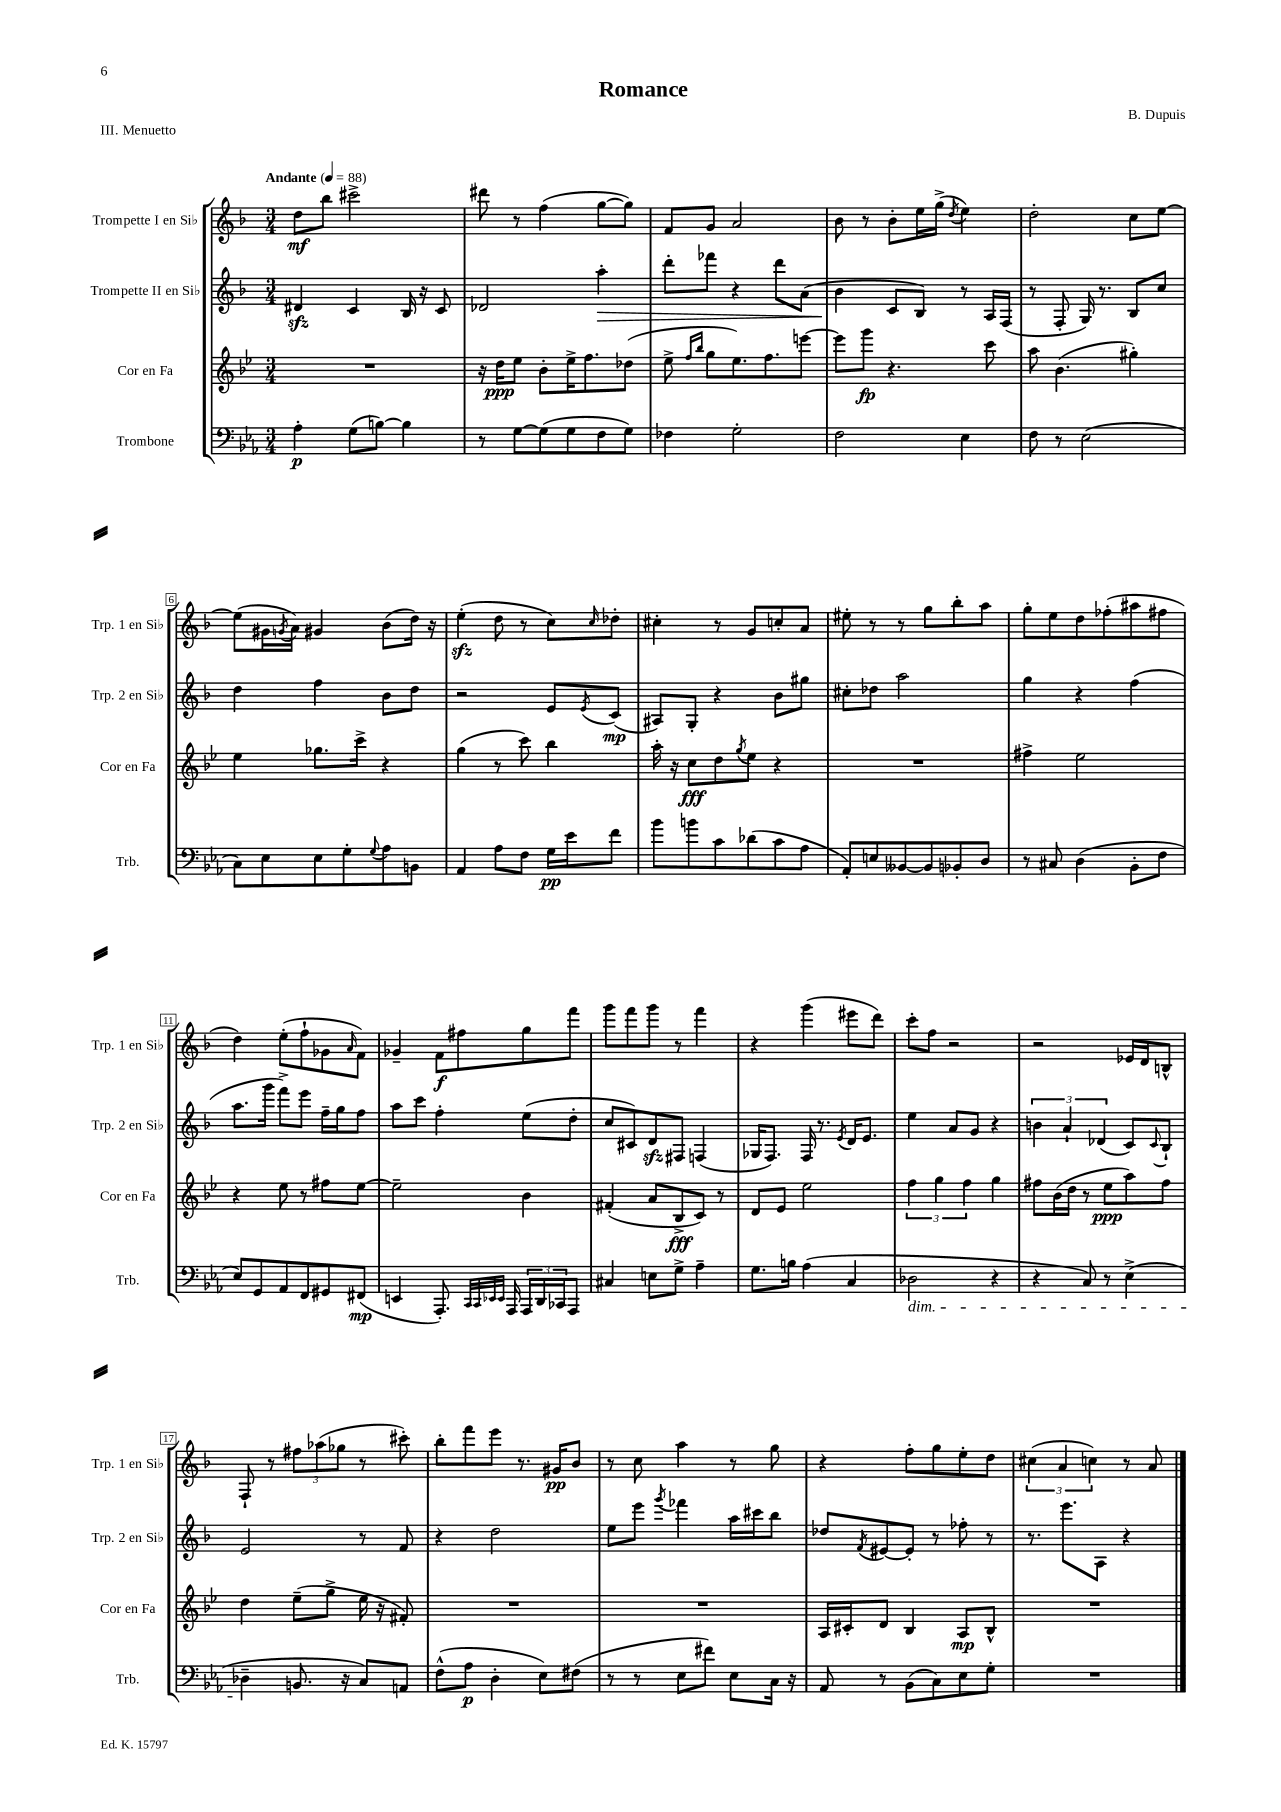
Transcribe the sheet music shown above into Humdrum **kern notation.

**kern	**kern	**kern	**kern
*staff4	*staff3	*staff2	*staff1
*clefF4	*clefG2	*clefG2	*clefG2
*k[b-e-a-]	*k[b-e-]	*k[b-]	*k[b-]
*M3/4	*M3/4	*M3/4	*M3/4
*MM88	*MM88	*MM88	*MM88
4A-'	2.r	4d#	8dd
.	.	.	8bb-
(8G	.	4c	2ccc#^
[8B)	.	.	.
4B]	.	16B-	.
.	.	16r	.
.	.	8c	.
=	=	=	=
8r	16r	2d-	8ddd#
.	16dd	.	.
[8G	8ee-	.	8r
(8G]	8b-'	.	(4ff
8G	16ee-^	.	.
.	8.ff	.	.
8F	.	4aa'	[8gg
8G)	(8dd-	.	8gg])
=	=	=	=
4F-	8ee-^	8ddd'	8f
.	16qqff	.	.
.	16qqbb-	.	.
.	8gg	8fff-	8g
2G'	8.ee-)	4r	2a
.	8.ff	.	.
.	.	8ddd	.
.	[8eee	(8a	.
=	=	=	=
2F	8eee]	4b-	8b-
.	8ggg	.	8r
.	4.r	8c	8b-'
.	.	8B-)	16ee
.	.	.	(16gg^
.	.	.	8qdd
4E-	.	8r	4ee)
.	8ccc	16A	.
.	.	(16F	.
=	=	=	=
8F	8aa	8r	2dd'
8r	(4.b-	8F'	.
(2E-	.	16G)	.
.	.	8.r	.
.	4gg#')	8B-	8cc
.	.	8cc	[8ee
=	=	=	=
8C)	4ee-	4dd	(8ee]
8E-	.	.	16g#
.	.	.	8qg
.	.	.	16a)
8E-	8.gg-	4ff	4g#
8G'	.	.	.
.	16ccc^	.	.
8qqG	.	.	.
8A-	4r	8b-	(8b-
8BB	.	8dd	16dd)
.	.	.	16r
=	=	=	=
4AA-	(4gg	2r	(4ee'
8A-	8r	.	8dd
8F	8ccc)	.	8r
16G	4bb-	8e	8cc)
16e-	.	.	.
.	.	8qe	16qqcc
8f	.	(8c	8dd-'
=	=	=	=
8b-	16aa'	8A#)	4cc#'
.	16r	.	.
8b	8cc	8G'	.
8c	8dd	4r	8r
.	8qgg	.	.
(8d-	8ee-	.	8g
8c	4r	8b-	8cc'
8A-	.	8gg#	8a
=	=	=	=
8AA-')	2.r	8cc#'	8ee#'
8E	.	8dd-	8r
[8BB--	.	2aa	8r
8BB--]	.	.	8gg
8BB-'	.	.	8bb-'
8D	.	.	8aa
=	=	=	=
8r	4ff#^	4gg	8gg'
8C#	.	.	8ee
(4D	2ee-	4r	8dd
.	.	.	(8ff-'
8BB-'	.	(4ff	8aa#
8F	.	.	8ff#
=	=	=	=
8E-)	4r	8.aa	4dd)
8GG	.	.	.
.	.	16ggg	.
8AA-	8ee-	8fff^)	(8ee'
8FF	8r	8eee	8ff`
8GG#	8ff#	16ff~	8g-
.	.	16gg	.
.	.	.	16qqa
(8FF#	[8ee-	8ff	8f)
=	=	=	=
4EE	2ee-~]	8aa	4g-~
.	.	8ccc	.
8.AAA-')	.	4ff'	8f
.	.	.	8ff#
32qqCC	.	.	.
32qqCC	.	.	.
32qqEE-	.	.	.
32qqEE-	.	.	.
16AAA-	.	.	.
24AAA-	4b-	(8ee	8gg
24DD	.	.	.
24CC-	.	.	.
8AAA-	.	8dd'	8fff
=	=	=	=
4C#	(4f#'	8cc	8ggg
.	.	8c#)	8fff
8E	8a	8d	8ggg
8G^	8B-^	8F#	8r
4A-~	8c)	(4F	4fff
.	8r	.	.
=	=	=	=
8.G	8d	16G-	4r
.	.	8.F)	.
.	8e-	.	.
16B	.	.	.
(4A-	2ee-	16F	(4ggg
.	.	8.r	.
.	.	8qe	.
4C	.	16d	8eee#
.	.	8.e	.
.	.	.	8ddd)
=	=	=	=
2D-	6ff	4ee	8ccc'
.	.	.	8ff
.	6gg	.	.
.	.	8a	2r
.	6ff	.	.
.	.	8g	.
4r	4gg	4r	.
=	=	=	=
4r	8ff#	6b	2r
.	(16b-	.	.
.	.	6a`	.
.	16dd	.	.
8C)	8r	.	.
.	.	(6d-	.
8r	8ee-	.	.
(4E-^	8aa)	8c)	16e-
.	.	.	16d
.	.	8qqc	.
.	8ff#	8B-`	8B^^
=	=	=	=
4D-~	4dd	2e	8F`
.	.	.	8r
8.BB	(8ee-~	.	12ff#
.	.	.	(12aa-
.	8gg^	.	.
.	.	.	12gg-
16r	.	.	.
8C)	16ee-	8r	8r
.	16r	.	.
8AA	8f#')	8f	8ccc#')
=	=	=	=
(8F^^	2.r	4r	8bb-'
8A-	.	.	8fff
4D'	.	2dd	8eee
.	.	.	8.r
8E-)	.	.	.
.	.	.	16g#
(8F#	.	.	8b-
=	=	=	=
8r	2.r	8ee	8r
8r	.	8eee	8cc
.	.	8qggg	.
8E-	.	4fff-	4aa
8f#)	.	.	.
8E-	.	16aa	8r
.	.	16ccc#	.
16C	.	8bb-	8gg
16r	.	.	.
=	=	=	=
8AA-	16A	8dd-	4r
.	16c#'	.	.
.	.	8qf	.
8r	8d	[8e#	.
(8BB-	4B-	8e#']	8ff'
8C)	.	8r	8gg
8E-	8A	8ff-'	8ee'
8G'	8B-^^	8r	8dd
=	=	=	=
2.r	2.r	8.r	(6cc#
.	.	.	6a
.	.	8.eee	.
.	.	.	6cc)
.	.	8A	.
.	.	4r	8r
.	.	.	8a
==	==	==	==
*-	*-	*-	*-
